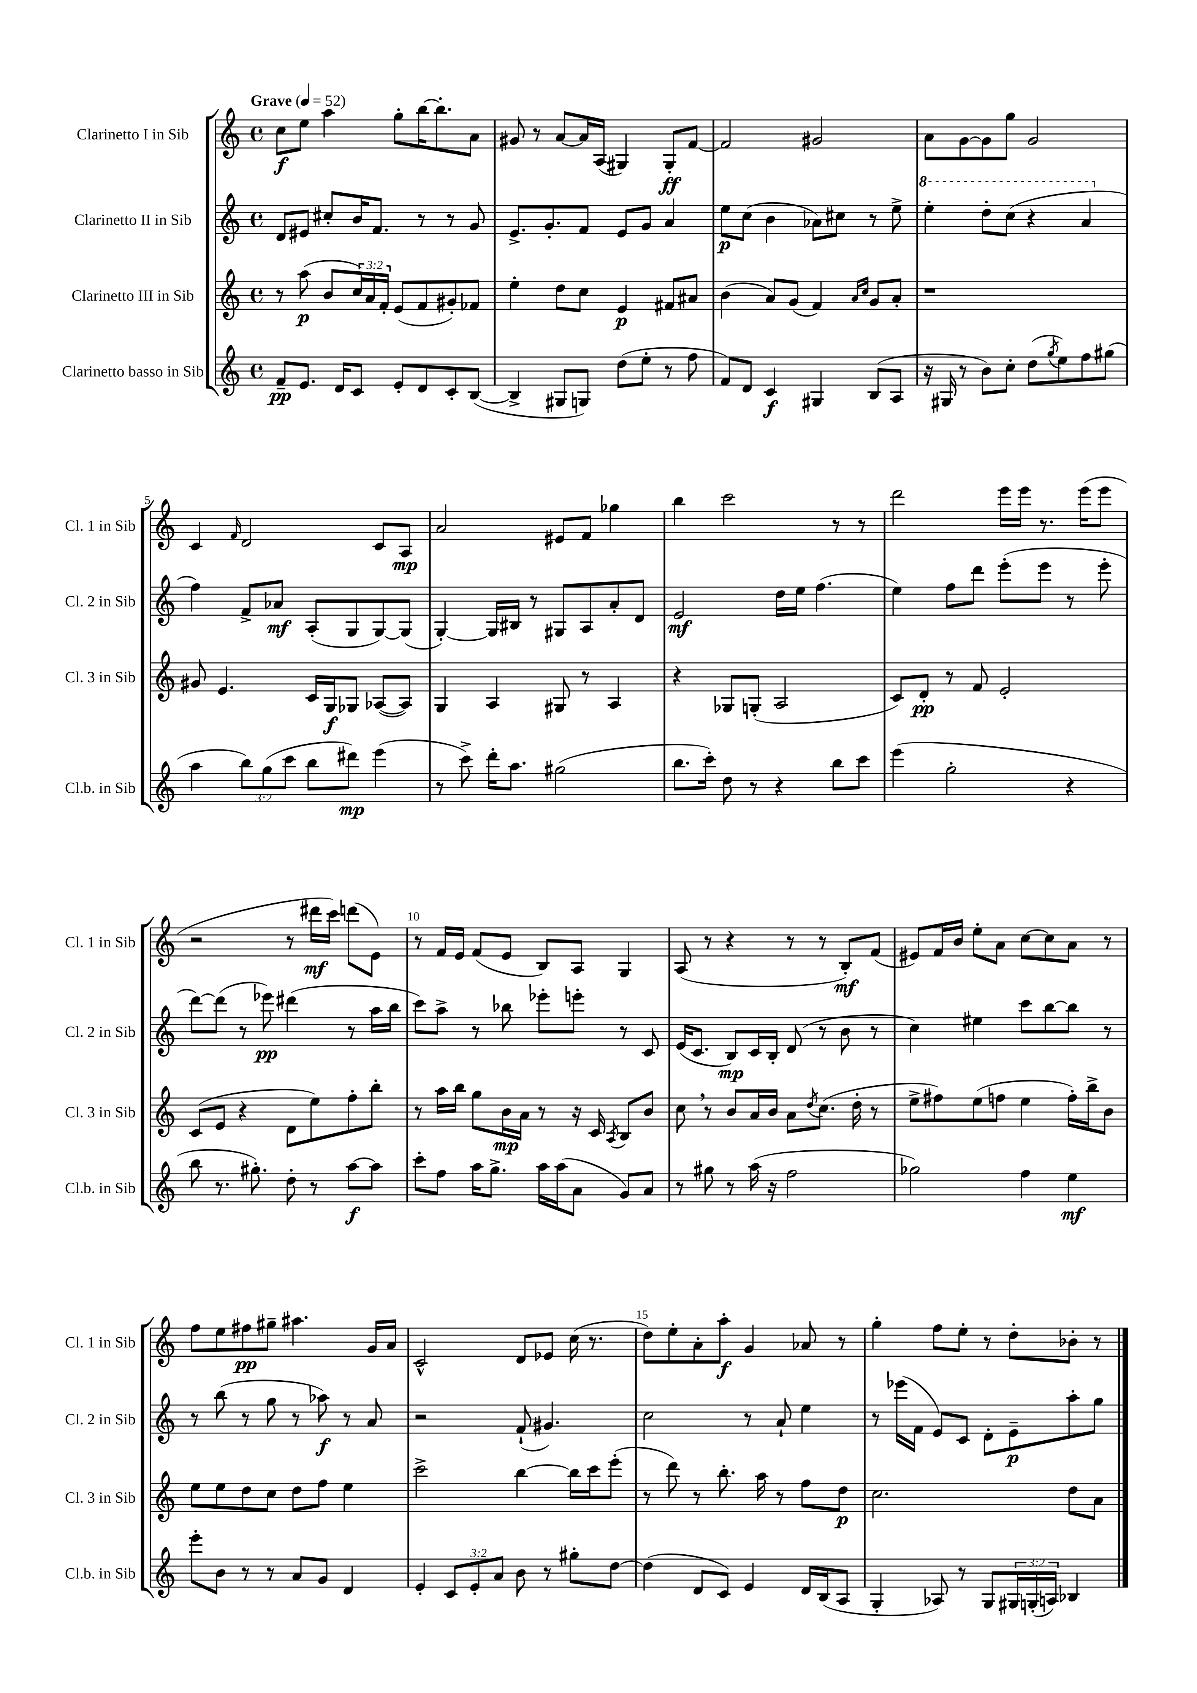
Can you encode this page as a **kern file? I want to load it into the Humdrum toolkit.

**kern	**kern	**kern	**kern
*staff4	*staff3	*staff2	*staff1
*clefG2	*clefG2	*clefG2	*clefG2
*k[]	*k[]	*k[]	*k[]
*M4/4	*M4/4	*M4/4	*M4/4
*met(c)	*met(c)	*met(c)	*met(c)
*MM52	*MM52	*MM52	*MM52
8f~	8r	8d	8cc
8.e	(8aa	8e#	8ee
.	8b	8cc#'	4aa
16d	.	.	.
8c	24cc)	16b	.
.	24a	.	.
.	.	8.f	.
.	24f'	.	.
8e'	(8e	.	8gg'
8d	8f	8r	[16bb
.	.	.	8.bb']
8c'	8g#')	8r	.
([8B	8f-	8g	8a
=	=	=	=
4B^]	4ee'	8.e^	8g#
.	.	.	8r
.	.	8.g'	.
8G#	8dd	.	[8a
8G)	8cc	8f	16a]
.	.	.	(16A
(8dd	4e	8e	4G#)
8ee'	.	8g	.
8r	8f#	4a	8G#'
8ff	8a#	.	[8f
=	=	=	=
8f)	(4b	8ee	2f]
8d	.	(8cc	.
4c	8a)	4b	.
.	(8g	.	.
4G#	4f)	8a-)	2g#
.	.	8cc#	.
.	16qqa	.	.
.	16qqcc	.	.
(8B	8g	8r	.
8A	8a'	8ee^	.
=	=	=	=
16r	1r	4eee'	8a
16G#	.	.	.
8r	.	.	[8g
8b)	.	8ddd'	8g]
8cc'	.	(8ccc	8gg
(8dd	.	4r	2g
8qgg	.	.	.
8ee)	.	.	.
8ff	.	4aa	.
(8gg#	.	.	.
=	=	=	=
4aa	8g#	4ff)	4c
.	4.e	.	.
.	.	.	16qqf
12bb)	.	8f^	2d
(12gg	.	.	.
.	.	8a-	.
12ccc	.	.	.
8bb	16c	(8A'	.
.	16G	.	.
8ddd#)	8G-	8G	.
(4eee	([8A-	[8G)	8c
.	8A-])	(8G]	8A
=	=	=	=
8r	4G	[4G')	2a
8ccc^)	.	.	.
16ddd'	4A	16G]	.
8.aa	.	16B#	.
.	.	8r	.
(2gg#	8G#	8G#	8e#
.	8r	8A	8f
.	4A	8a'	4gg-
.	.	8d	.
=	=	=	=
8.bb	4r	2e	4bb
16ccc')	.	.	.
8dd	8G-	.	2ccc
8r	(8G'	.	.
4r	2A	16dd	.
.	.	16ee	.
.	.	(4.ff	.
8bb	.	.	8r
8ccc	.	.	8r
=	=	=	=
(4eee	8c)	4ee)	2ddd
.	8d'	.	.
2gg'	8r	8ff	.
.	8f	8ddd	.
.	2e'	(8eee'	16eee
.	.	.	16eee
.	.	8eee	8.r
4r	.	8r	.
.	.	.	(16eee
.	.	8eee'	8eee
=	=	=	=
8bb	(8c	[8ddd)	2r
8.r	8e	(8ddd]	.
.	4r	8r	.
8.gg#')	.	.	.
.	.	8eee-)	.
8dd'	8d	(4ddd#	8r
8r	8ee)	.	16ddd#
.	.	.	16ccc)
[8aa	8ff'	8r	(8ddd
8aa]	8bb'	16aa	8e)
.	.	16bb	.
=	=	=	=
8ccc'	8r	8ccc)	8r
8ff	16aa	8aa^	16f
.	16bb	.	16e
16aa	8gg	8r	(8f
8.gg^	.	.	.
.	16b	8bb-	8e
.	16a	.	.
16aa	8r	8eee-'	8B)
(16aa	.	.	.
8a	16r	8eee'	8A
.	16c	.	.
.	8qA	.	.
8g)	8B	8r	4G
8a	8b	8c	.
=	=	=	=
8r	8cc	(16e	(8A
.	.	8.c	.
8gg#	8r	.	8r
8r	8b	8B)	4r
(16aa	16a	16c	.
16r	16b	16B'	.
2ff	8a	(8d	8r
.	8qdd	.	.
.	(8.cc	8r	8r
.	.	8b	8B')
.	16dd'	.	.
.	8r	8r	(8f
=	=	=	=
2gg-)	8ee^	4cc)	8e#)
.	8ff#)	.	16f
.	.	.	16b
.	(8ee	4ee#	8ee'
.	8ff	.	8a
4ff	4ee	8ccc	[8cc
.	.	[8bb	8cc]
4ee	16ff')	8bb]	8a
.	16bb^	.	.
.	8b	8r	8r
=	=	=	=
8eee'	8ee	8r	8ff
8b	8ee	(8bb	8ee
8r	8dd	8r	8ff#
8r	8cc	8gg	8gg#~
8a	8dd	8r	4.aa#
8g	8ff	8aa-)	.
4d	4ee	8r	.
.	.	8a	16g
.	.	.	16a
=	=	=	=
4e'	2ccc^	2r	2c^^
12c	.	.	.
12e'	.	.	.
12a	.	.	.
8b	[4bb	(8f`	8d
8r	.	4.g#)	8e-
8gg#'	16bb]	.	(16cc
.	16ccc	.	8.r
[8dd	(8eee'	.	.
=	=	=	=
(4dd]	8r	2cc	8dd)
.	8ddd)	.	8ee'
8d	8r	.	8a'
8c)	8.bb'	.	8aa'
4e	.	8r	4g
.	16aa	.	.
.	8r	8a`	.
16d	8ff	4ee	8a-
(16B	.	.	.
8A	8dd	.	8r
=	=	=	=
4G'	2.cc	8r	4gg'
.	.	(16eee-	.
.	.	16f	.
8A-)	.	8e)	8ff
8r	.	8c	8ee'
8G	.	8d'	8r
24G#	.	8e~	8dd'
(24G'	.	.	.
24A)	.	.	.
4B-	8dd	8aa'	8b-'
.	8a	8gg	8r
==	==	==	==
*-	*-	*-	*-
